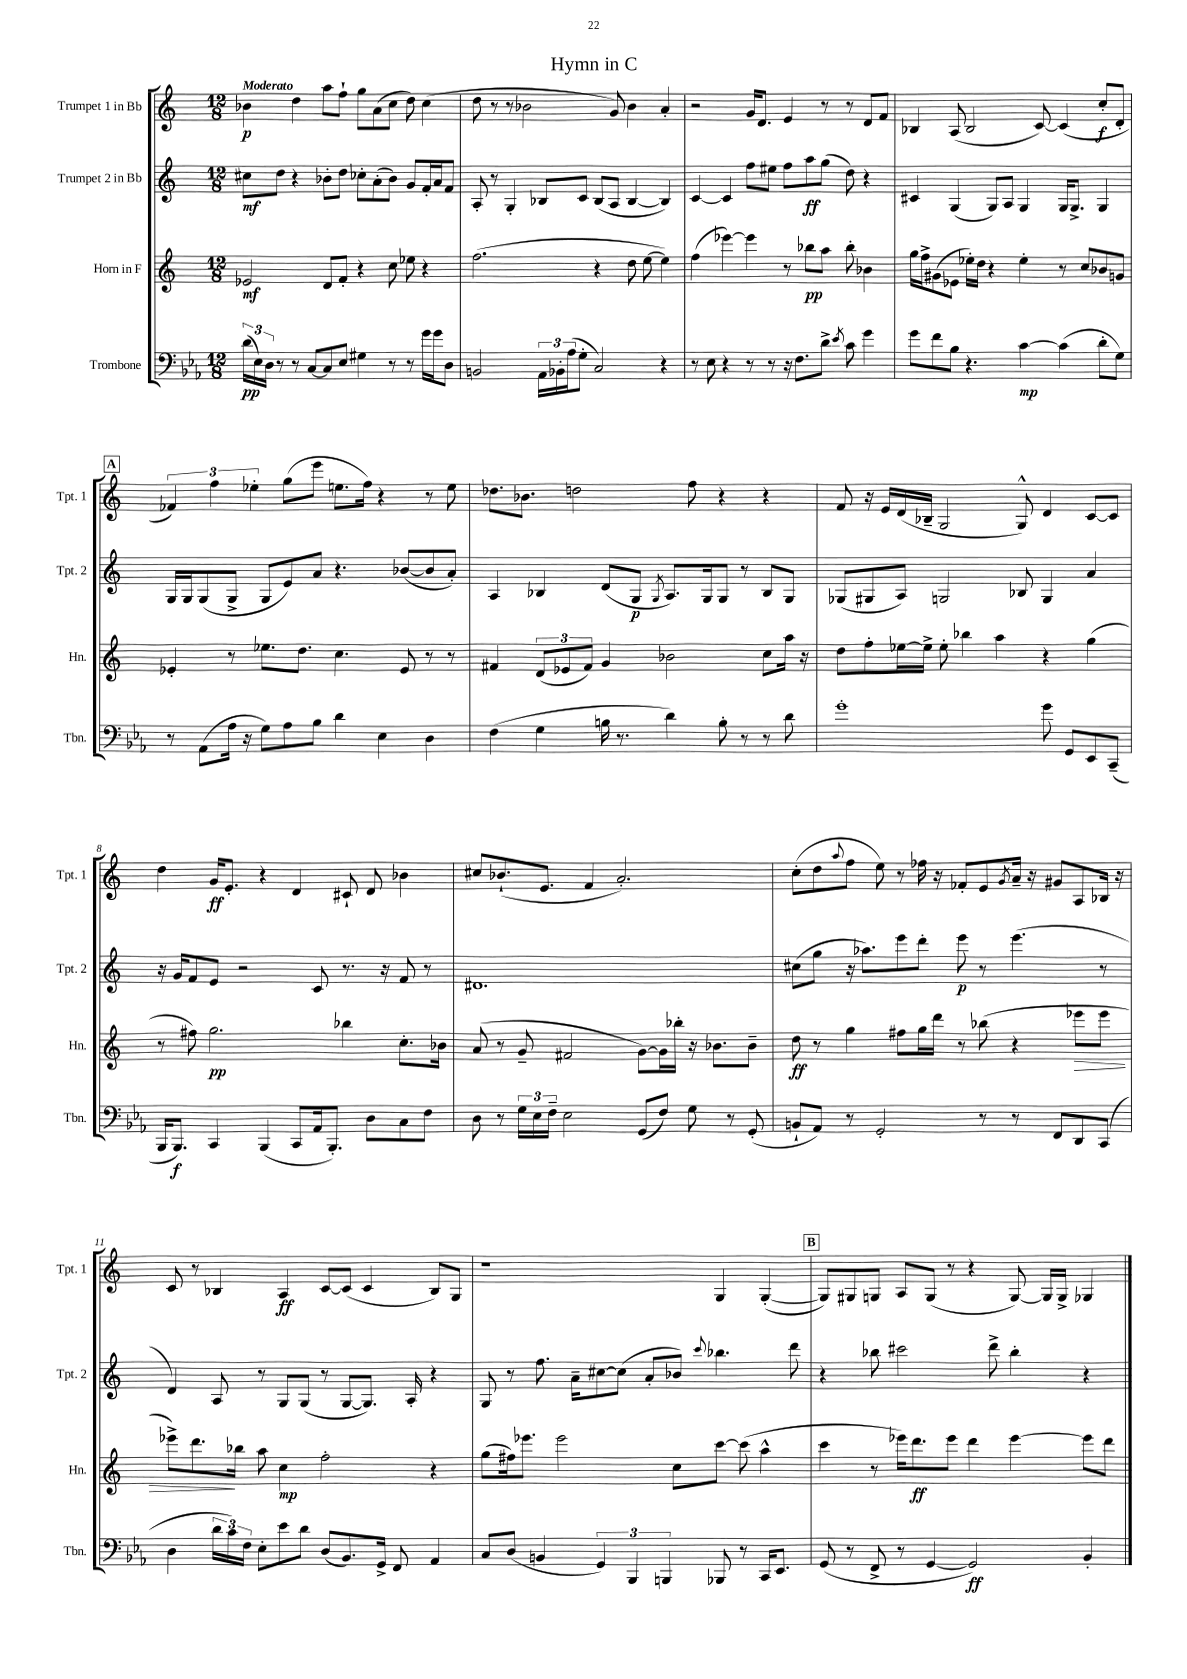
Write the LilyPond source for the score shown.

\header { title = "Hymn in C" }
<<
\new StaffGroup <<
\new Staff = "s0" \with { instrumentName = "Trumpet 1 in Bb" shortInstrumentName = "Tpt. 1" } {
    \clef treble \key c \major \numericTimeSignature \time 12/8 \tempo "Moderato"
    bes'4\p d''4 a''8 f''8-! g''8 a'8( c''8 d''8) c''4( |
    d''8 r8 r8 bes'2 g'8) bes'4 a'4-. |
    r2 g'16 d'8. e'4 r8 r8 d'8 f'8 |
    bes4 a8( bes2 c'8~) c'4( c''8-.\f d'8-. |
    \mark \markup { \box "A" } \tuplet 3/2 { fes'4) f''4 ees''4-. } g''8( e'''8 e''8. f''16) r4 r8 e''8 |
    des''8. bes'8. d''2 f''8 r4 r4 |
    f'8 r16 e'16 d'16( bes16-- g2 g8-^) d'4 c'8~ c'8 |
    d''4 g'16\ff e'8.-. r4 d'4 cis'8-! d'8 bes'4 |
    cis''8 bes'8.-!( e'8. f'4 a'2.-.) |
    c''8-.( d''8 \appoggiatura { a''8 } f''8 e''8) r8 fes''16 r16 fes'8-. e'8 \acciaccatura { g'8 } a'16-- r16 gis'8 a8 bes16 r16 |
    c'8 r8 bes4 a4\ff c'8~ c'8( c'4 bes8) g8 |
    r1 g4 g4~-.( |
    \mark \markup { \box "B" } g8) gis8 g8 a8 g8( r8 r4 g8~) g16 g16-> ges4 \bar "|." |
}
\new Staff = "s1" \with { instrumentName = "Trumpet 2 in Bb" shortInstrumentName = "Tpt. 2" } {
    \clef treble \key c \major \numericTimeSignature \time 12/8
    cis''8\mf d''8 r4 bes'8-. d''8 ces''8-. a'8-.( bes'8) g'8 f'16-. a'16 f'8 |
    a8-. r8 g4-. bes8 c'8 bes8( a8 bes4~ bes4) |
    c'4~ c'4 f''8 eis''8 f''8 a''8\ff g''8( d''8) r4 |
    cis'4 g4( g8) a8 g4 g16 g8.-> g4 |
    \mark \markup { \box "A" } g16 g16 g8( g8-> g8 e'8) a'8 r4. bes'8~( bes'8 a'8-.) |
    a4 bes4 d'8( g8\p \acciaccatura { g8 } a8.) g16 g8 r8 bes8 g8 |
    ges8( gis8 a8) g2 bes8 g4 a'4 |
    r16 g'16 f'8 e'8 r2 c'8 r8. r16 f'8 r8 |
    dis'1. |
    cis''8( g''8 r16 aes''8.) e'''8 d'''8-. e'''8\p r8 e'''4.( r8 |
    d'4) a8 r8 g8 g8( r8 g8~ g8.) a16-. r4 |
    g8 r8 f''8. a'16-- cis''8~ cis''8( a'8-. bes'8) \appoggiatura { c'''8 } bes''4. d'''8 |
    \mark \markup { \box "B" } r4 bes''8 cis'''2 d'''8-> bes''4-. r4 \bar "|." |
}
\new Staff = "s2" \with { instrumentName = "Horn in F" shortInstrumentName = "Hn." } {
    \clef treble \key c \major \numericTimeSignature \time 12/8
    ees'2\mf d'8 f'8-. r4 c''8 ees''8 r4 |
    f''2.( r4 d''8 e''8~ e''4) |
    f''4( ees'''4~) ees'''4 r8 bes''8\pp a''8 bes''8-. bes'4 |
    g''16 f''16-> gis'8( ees'8 ees''16-.) d''16 r4 ees''4-. r8 c''8 bes'8 g'8 |
    \mark \markup { \box "A" } ees'4-. r8 ees''8. d''8. c''4. ees'8 r8 r8 |
    fis'4 \tuplet 3/2 { d'8( ees'8 fis'8) } g'4 bes'2 c''8 a''16 r16 |
    d''8 f''8-. ees''16~ ees''16-> ees''8-. bes''4 a''4 r4 g''4( |
    r8 fis''8) g''2.\pp bes''4 c''8.-. bes'16 |
    a'8( r8 g'8-- fis'2 g'8~) g'16 bes''16-. r16 bes'8. bes'8-- |
    d''8\ff r8 g''4 fis''8 g''16 d'''16 r8 bes''8( r4 ees'''8\> ees'''8 |
    ees'''8->) d'''8.\! bes''16 a''8 c''4\mp f''2-. r4 |
    g''8( fis''16) ees'''8. ees'''2 c''8 c'''8~ c'''8( a''4-^ |
    \mark \markup { \box "B" } c'''4 r8 ees'''16) d'''8.\ff ees'''8 d'''4 ees'''4~ ees'''8 d'''8 \bar "|." |
}
\new Staff = "s3" \with { instrumentName = "Trombone" shortInstrumentName = "Tbn." } {
    \clef bass \key ees \major \numericTimeSignature \time 12/8
    \tuplet 3/2 { d'16\pp( ees16) d16 } r8 r8 c8~ c8 ees8 gis4 r8 r8 g'16 g'16 d8 |
    b,2 \tuplet 3/2 { aes,16 bes,16-. aes16( } g8-. c2) r4 |
    r8 ees8 r4 r8 r8 r16 f8. d'8-> \acciaccatura { ees'8 } c'8 g'4 |
    g'8 f'8 bes8 r4. c'4~\mp c'4( d'8-. g8) |
    \mark \markup { \box "A" } r8 aes,8( aes16 r16 g8) aes8 bes8 d'4 ees4 d4 |
    f4( g4 b16 r8. d'4) b8-. r8 r8 d'8 |
    g'1-. g'8 g,8 ees,8 c,8--( |
    bes,,16 bes,,8.\f) c,4 bes,,4( c,8 aes,16 bes,,8.-.) d8 c8 f8 |
    d8 r8 \tuplet 3/2 { g16 ees16 f16-- } ees2 g,8( f8) g8 r8 g,8-.( |
    b,8-! aes,8) r8 g,2-. r8 r8 f,8 d,8 c,8( |
    d4 \tuplet 3/2 { d'16 c'16) f16 } ees8-. ees'8 d'8 d8( bes,8.) g,16-> f,8 aes,4 |
    c8 d8( b,4 \tuplet 3/2 { g,4) bes,,4 b,,4 } bes,,8 r8 c,16 ees,8. |
    \mark \markup { \box "B" } g,8( r8 f,8-> r8 g,4~ g,2\ff) bes,4-. \bar "|." |
}
>>
>>
